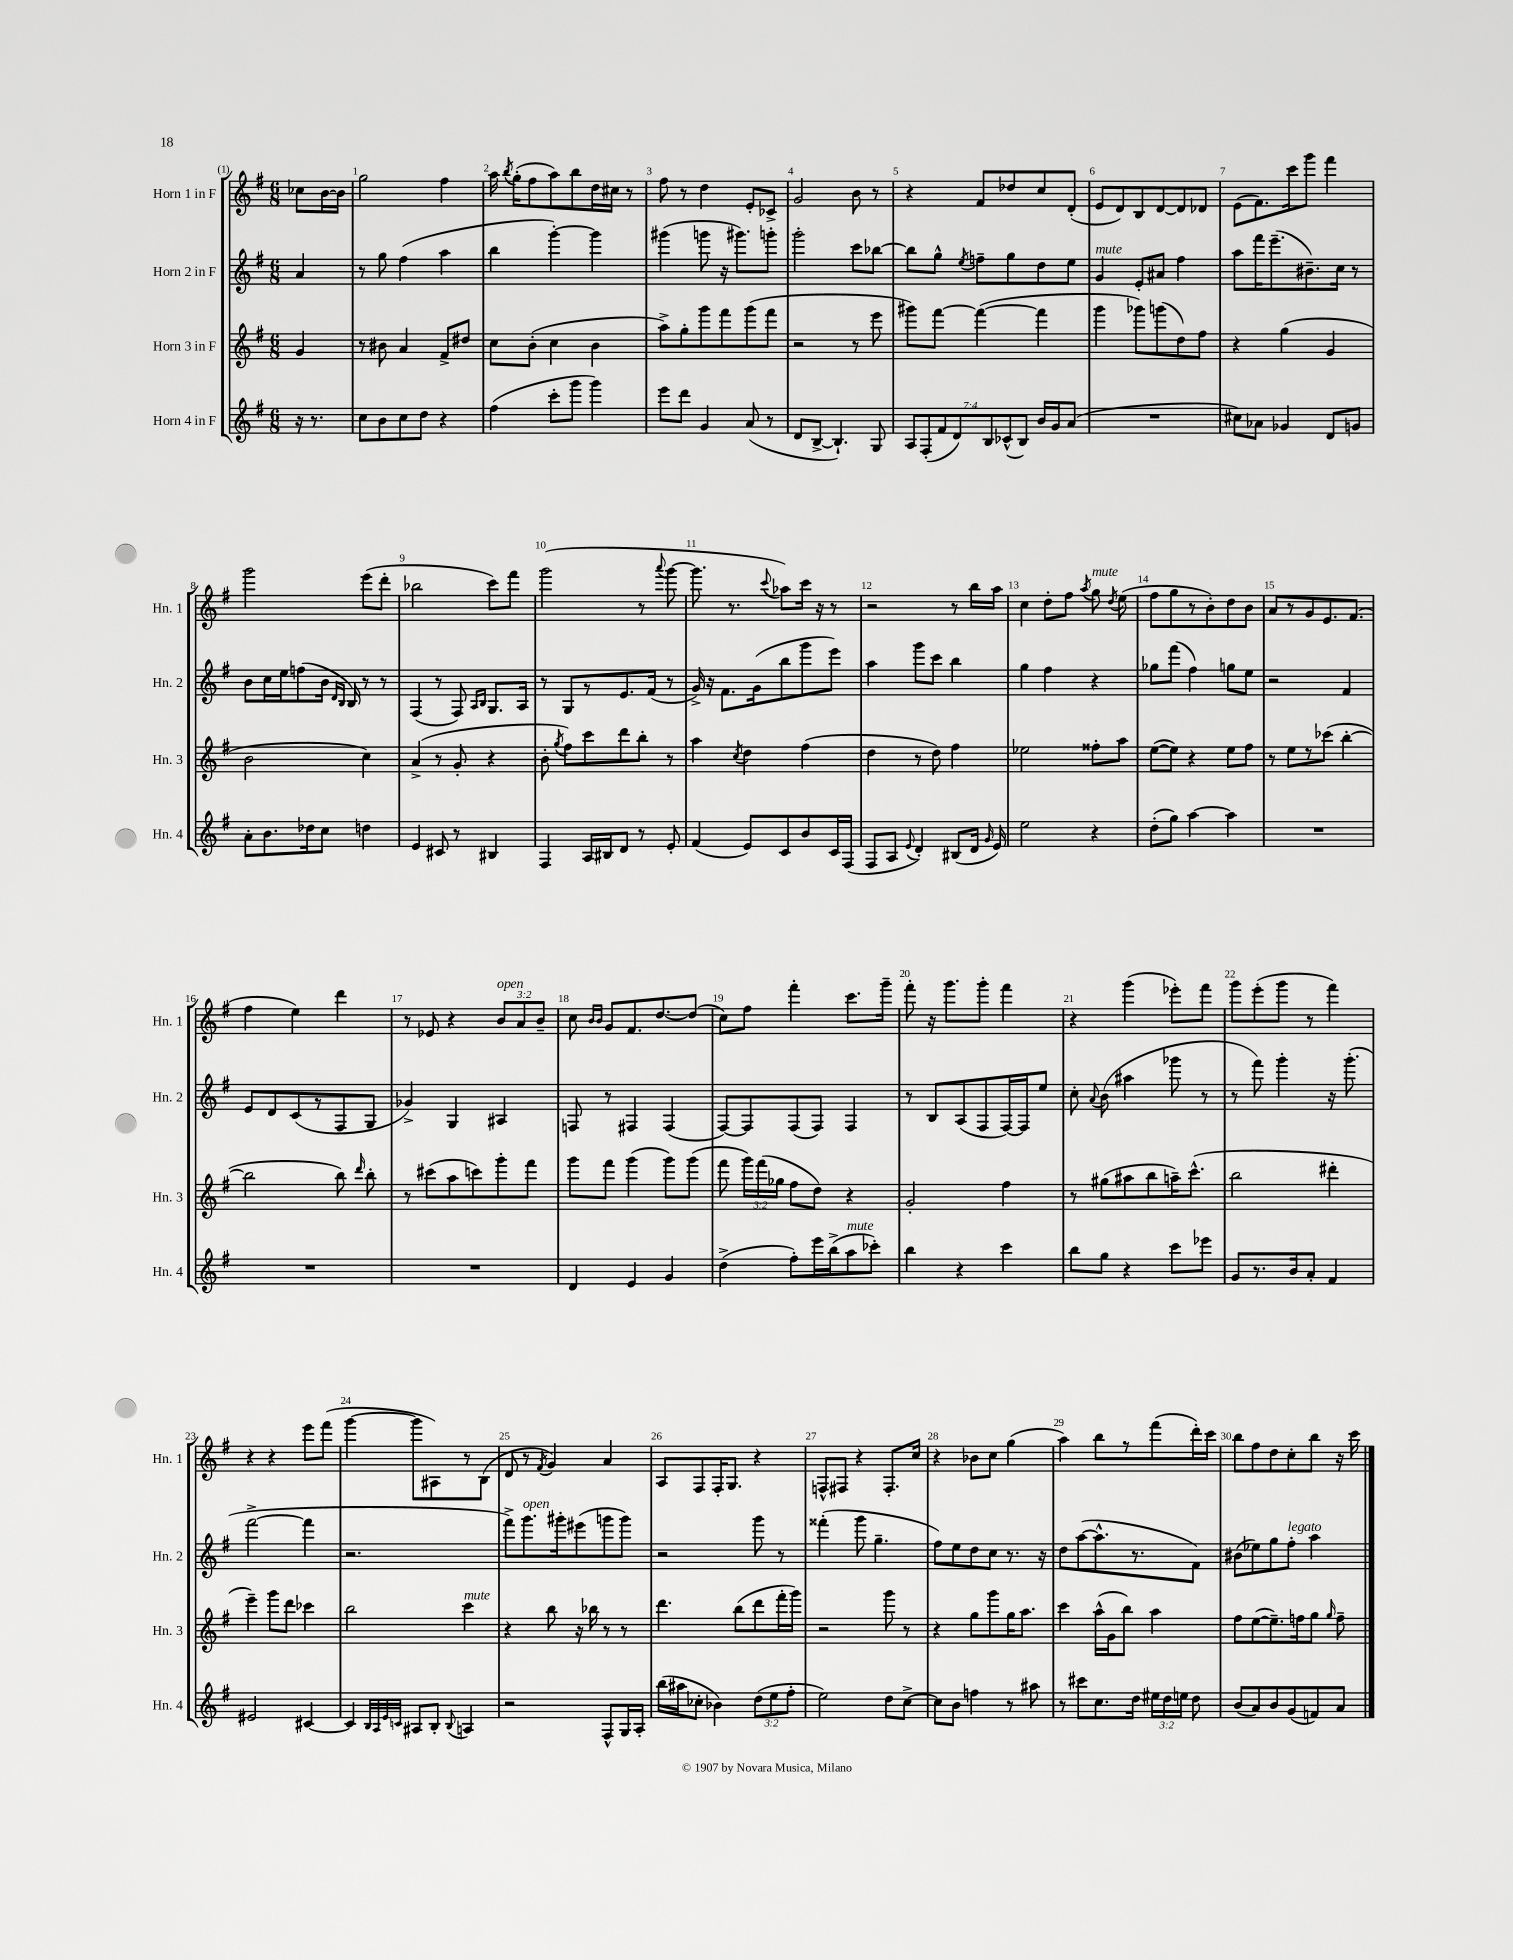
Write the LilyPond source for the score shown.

<<
\new StaffGroup <<
\new Staff = "s0" \with { instrumentName = "Horn 1 in F" shortInstrumentName = "Hn. 1" } {
    \clef treble \key g \major \numericTimeSignature \time 6/8 \override Staff.TupletNumber.text = #tuplet-number::calc-fraction-text \partial 4
    \autoBeamOff ces''8[ b'16~ b'16] |
    g''2 fis''4 |
    a''16 \acciaccatura { b''8 } g''16[-.( fis''8 a''8) b''8 d''16 cis''16] r8 |
    fis''8 r8 d''4 e'8[-. ces'8]-> |
    g'2 b'8 r8 |
    r4 fis'8[ des''8 c''8 d'8]-.( |
    e'8[ d'8) b8 d'8~ d'8 des'8] |
    e'8[( fis'8.) c'''16 g'''8] fis'''4 |
    g'''2 e'''8[( d'''8]-. |
    bes''2 c'''8[) fis'''8] |
    g'''2( r8 \appoggiatura { a'''8 } g'''8~ |
    g'''8. r8. \appoggiatura { c'''8 } aes''8[) c'''16] r16 r8 |
    r2 r8 b''16[ a''16] |
    c''4 d''8[-. fis''8] \acciaccatura { a''8 } g''8^\markup { \italic "mute" } \acciaccatura { d''8 } e''8( |
    fis''8[ g''8 r8 b'8-.) d''8 b'8] |
    a'8[ r8 g'8 e'8. fis'8.]( |
    fis''4 e''4) d'''4 |
    r8 ees'8 r4 \tuplet 3/2 { b'8[^\markup { \italic "open" } a'8 b'8]-- } |
    c''8 \grace { b'16[ b'16] } g'8[ fis'8. d''8.~ d''8]( |
    c''8[) fis''8] fis'''4-. c'''8.[ g'''16]-- |
    fis'''8-. r16 g'''8.[ g'''8]-. fis'''4 |
    r4 g'''4( ees'''8[-.) fis'''8] |
    g'''8[ e'''8-.( g'''8] r8 fis'''4) |
    r4 r4 e'''8[ fis'''8]( |
    g'''4~ g'''8[ ais8) r8 b8]( |
    d'8 r8 \acciaccatura { fis'8 } g'4) a'4 |
    a8[ fis8 fis16-. g8.] r4 |
    f8[-^ fis8] r4 fis8.[-. c''16] |
    r4 bes'8[ c''8] g''4( |
    a''4) b''8[ r8 fis'''8( d'''16-.) c'''16] |
    b''8[ fis''8 d''8 c''8-. b''8] r16 c'''16 \bar "|." |
}
\new Staff = "s1" \with { instrumentName = "Horn 2 in F" shortInstrumentName = "Hn. 2" } {
    \clef treble \key g \major \numericTimeSignature \time 6/8 \partial 4
    \autoBeamOff a'4 |
    r8 g''8 fis''4( a''4 |
    b''4 g'''4~-.) g'''4 |
    gis'''4( g'''8 r16 gis'''8.[) g'''8]-. |
    g'''2-. c'''8[ bes''8]~ |
    bes''8[ g''8]-^ \acciaccatura { e''8 } f''8[-- g''8 d''8 e''8] |
    g'4^\markup { \italic "mute" } e'8[-. ais'8] fis''4 |
    a''8[ fis'''16 e'''8.--( bis'8.--) c''16] r8 |
    b'8[ c''16 e''16 f''8( b'16] \grace { d'16[ b16] } b16) r8 r8 |
    fis4( r8 fis8) \grace { a16[ b16] } g8.[ a16] |
    r8 g8[ r8 e'8. fis'16]( r8 |
    g'16->) r16 fis'8.[ g'16( b''8 g'''8 e'''8]) |
    a''4 g'''8[ c'''8] b''4 |
    g''4 fis''4 r4 |
    ges''8[ fis'''8]( fis''4) g''8[ e''8] |
    r2 fis'4 |
    e'8[ d'8 c'8( r8 fis8 g8] |
    ges'4->) g4 ais4 |
    f8 r8 fis4 fis4( |
    fis8[~) fis8 fis8( fis8]) fis4 |
    r8 b8[ a8( fis8 fis16~) fis16 e''8] |
    c''8-. \appoggiatura { a'8 } b'8( ais''4 ges'''8 r8 |
    r8 fis'''8) g'''4-. r16 g'''8.-.( |
    fis'''2~-> fis'''4 |
    r2. |
    fis'''8[->) g'''8.^\markup { \italic "open" } gis'''16-. eis'''8( g'''8 g'''8]) |
    r2 g'''8 r8 |
    fisis'''4-.( g'''8 g''4.-- |
    fis''8[) e''8 d''8 c''8] r8. r16 |
    d''8[ a''8~( a''8.-^ r8. fis'8]) |
    bis'8[( ees''8) g''8 fis''8]-.^\markup { \italic "legato" } a''4 \bar "|." |
}
\new Staff = "s2" \with { instrumentName = "Horn 3 in F" shortInstrumentName = "Hn. 3" } {
    \clef treble \key g \major \numericTimeSignature \time 6/8 \override Staff.TupletNumber.text = #tuplet-number::calc-fraction-text \partial 4
    \autoBeamOff g'4 |
    r8 bis'8 a'4 fis'8[-> dis''8] |
    c''8[ b'8]-.( c''4 b'4 |
    a''8[->) g''8-. g'''8 fis'''8 g'''8( fis'''8] |
    r2 r8 e'''8 |
    gis'''8[) fis'''8]~ fis'''4~( fis'''4 |
    g'''4 ges'''8[) g'''8( d''8) fis''8] |
    r4 g''4( g'4 |
    b'2 c''4) |
    a'4->( r8 g'8-. r4 |
    b'8-. \acciaccatura { g''8 } fis''8[) c'''8 d'''8 b''8]-. r8 |
    a''4 \acciaccatura { c''8 } d''4 fis''4( |
    d''4 r8 d''8) fis''4 |
    ees''2 fisis''8[-. a''8] |
    e''8[~( e''8]) r4 e''8[ fis''8] |
    r8 e''8[ r8 ces'''8]( b''4~-. |
    b''2 b''8) \grace { d'''16 } b''8-. |
    r8 cis'''8[( a''8 c'''8) g'''8-. fis'''8] |
    g'''8[ fis'''8] g'''4( g'''8[) g'''8]( |
    fis'''8 \tuplet 3/2 { g'''16[) fis'''16( ges''16] } fis''8[ d''8]) r4 |
    g'2-. fis''4 |
    r8 gis''8[( ais''8 b''8 a''16--) c'''8.]-^( |
    b''2 dis'''4-. |
    e'''4--) g'''8[ d'''8] ces'''4 |
    b''2 c'''4^\markup { \italic "mute" } |
    r4 b''8 r16 bes''16 r8 r8 |
    d'''4. b''8[( d'''8 fis'''16-. g'''16]) |
    r2 g'''8 r8 |
    r4 g''8[ g'''8 g''16 a''8.] |
    c'''4 a''16[-^( g'16 b''8]) a''4 |
    fis''8[ e''8~( e''8.--) f''16 g''8] \grace { g''16 } f''8-- \bar "|." |
}
\new Staff = "s3" \with { instrumentName = "Horn 4 in F" shortInstrumentName = "Hn. 4" } {
    \clef treble \key g \major \numericTimeSignature \time 6/8 \override Staff.TupletNumber.text = #tuplet-number::calc-fraction-text \partial 4
    \autoBeamOff r16 r8. |
    c''8[ b'8 c''8 d''8] r4 |
    fis''4( c'''8[-. g'''8] g'''4) |
    e'''8[ d'''8] g'4 a'8( r8 |
    d'8[ b8]~-> b4.-!) g8 |
    \tuplet 7/4 { a8[ fis8-.( fis'8 d'8) b8 ces'8-^( b8]) } b'16[ g'16 a'8]( |
    R2. |
    cis''8[) aes'8] ges'4 d'8[ g'8] |
    a'8[-. b'8. des''16 c''8] d''4 |
    e'4 cis'8 r8 bis4 |
    fis4 a16[ bis16 d'8] r8 e'8-. |
    fis'4( e'8[) c'8 b'8 c'16 fis16]( |
    fis8[ a8] \appoggiatura { e'8 } d'4-.) bis8[( d'16] \grace { g'16 } e'16) |
    e''2 r4 |
    d''8[-.( g''8]) a''4~ a''4 |
    R2. |
    R2. |
    R2. |
    d'4 e'4 g'4 |
    d''4->( fis''8[-.) e'''16 b''16->( a''8^\markup { \italic "mute" } ces'''8]-.) |
    b''4 r4 c'''4 |
    b''8[ g''8] r4 c'''8[ ees'''8] |
    g'8[ r8. b'16 a'8]-. fis'4 |
    eis'2 cis'4~ |
    cis'4 \grace { b32[ a32 e'32 c'32] } ais8[ b8]-. \appoggiatura { b8 } a4 |
    r2 fis8[-^ g16 a16]-. |
    b''16[( ais''16 ces''8]-. bes'4) \tuplet 3/2 { d''8[( e''8 fis''8]-. } |
    e''2) d''8[ c''8]~-> |
    c''8[ b'8] f''4 r8 ais''8 |
    r8 cis'''8[ c''8. d''16] \tuplet 3/2 { eis''16[ d''16 e''16] } d''8 |
    b'8[( a'8) b'8 g'8( f'8) a'8] \bar "|." |
}
>>
>>
\layout { \context { \Score \override BarNumber.break-visibility = ##(#f #t #t) barNumberVisibility = #all-bar-numbers-visible } }
